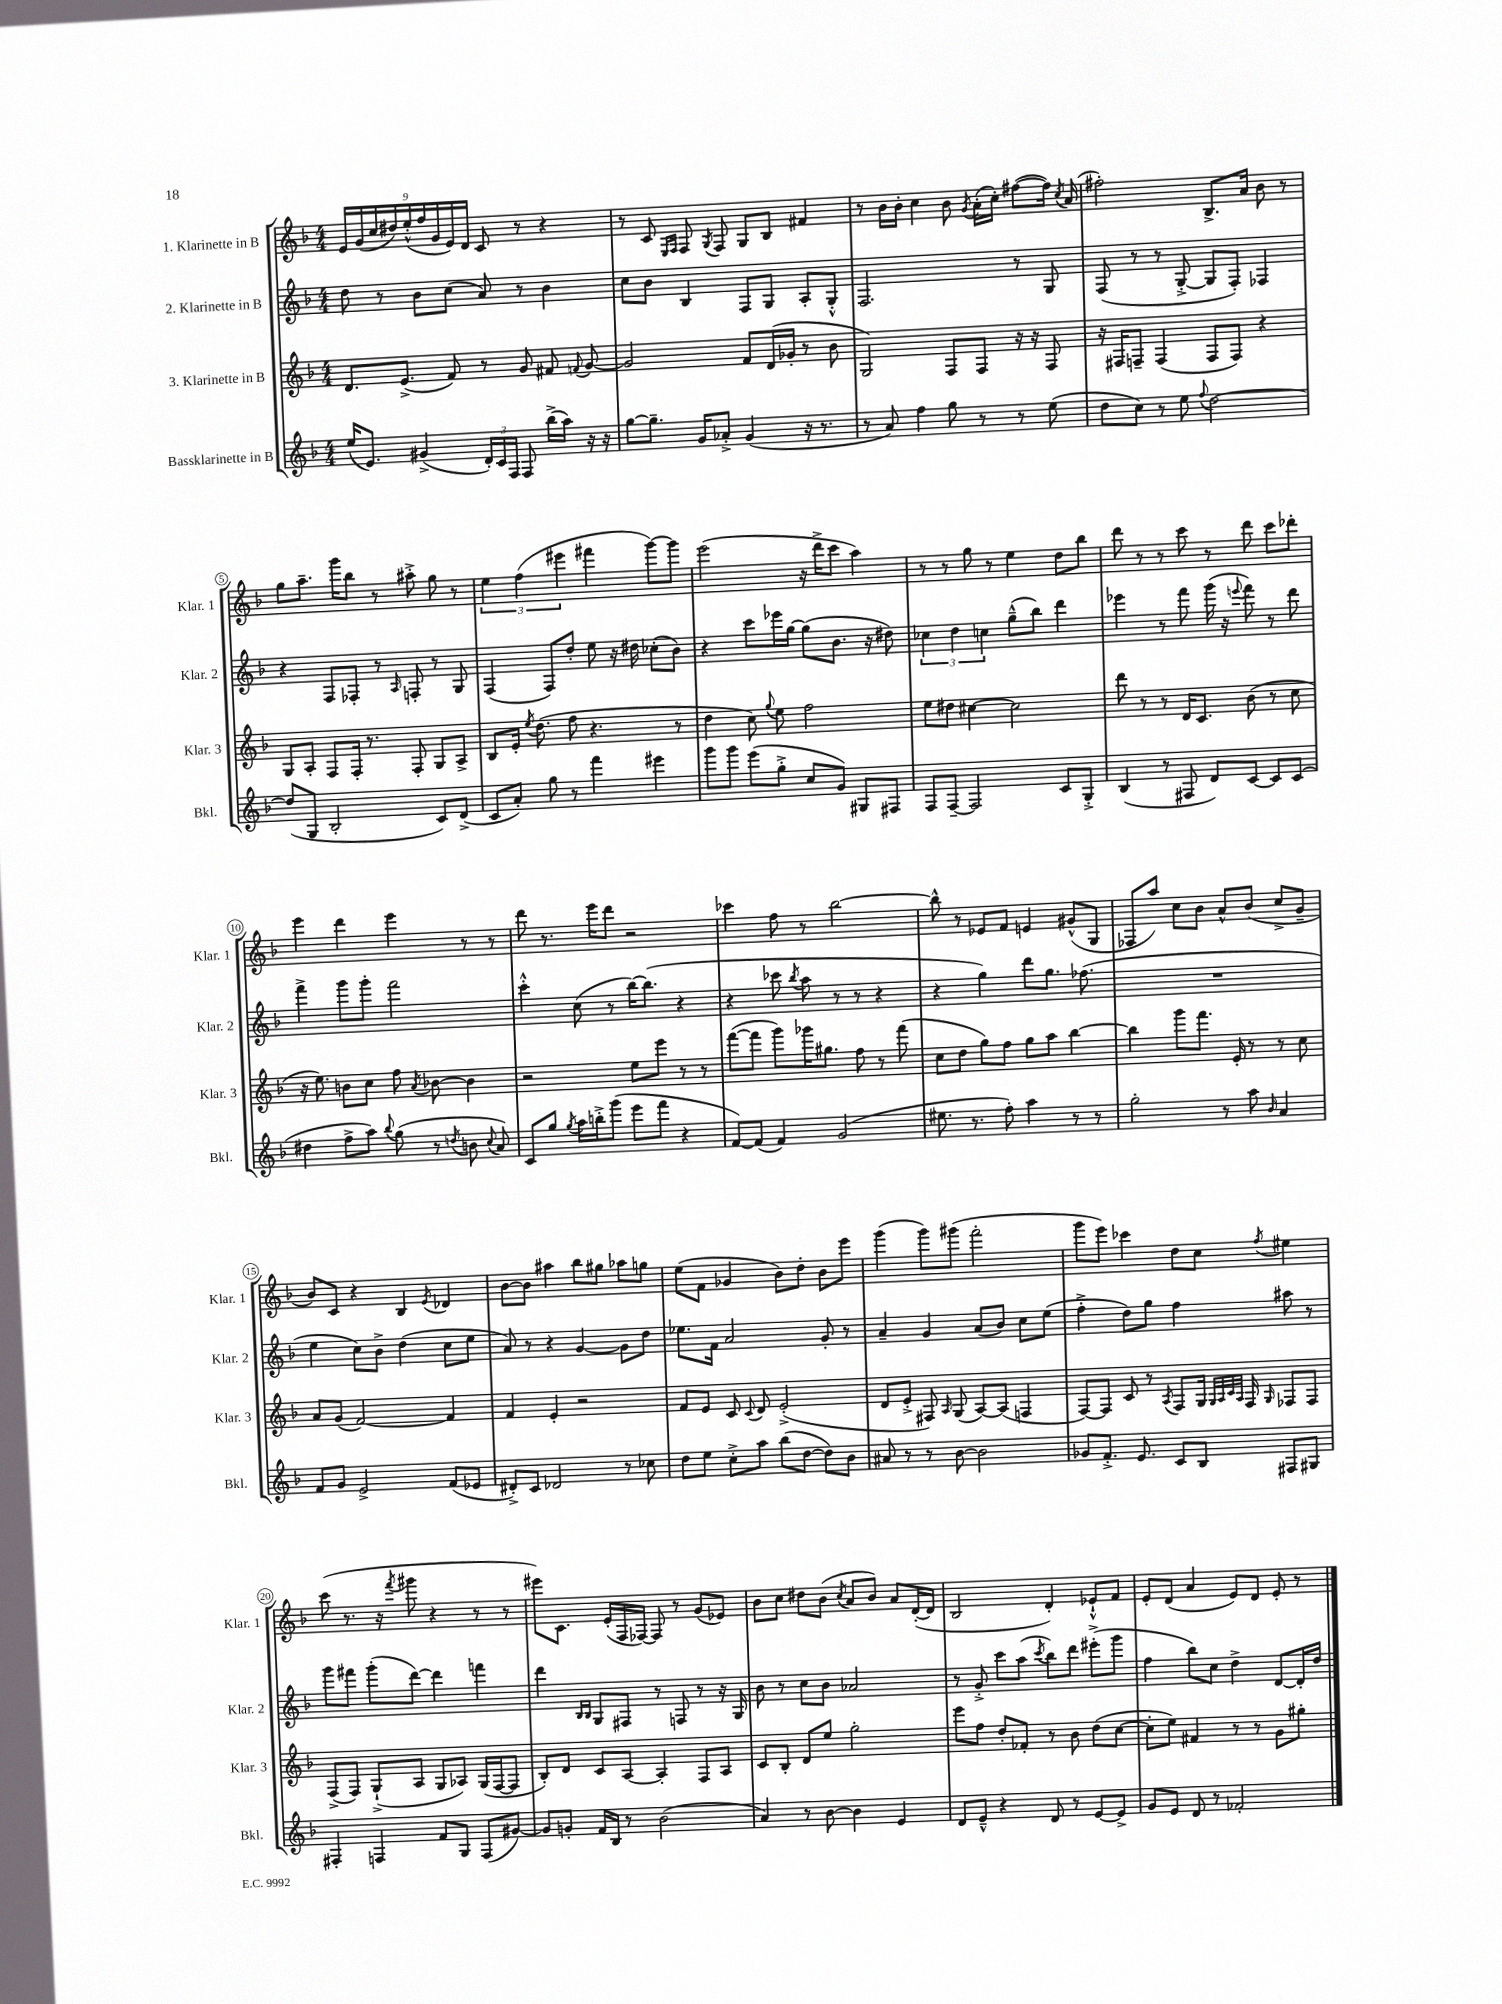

**kern	**kern	**kern	**kern
*staff4	*staff3	*staff2	*staff1
*clefG2	*clefG2	*clefG2	*clefG2
*k[b-]	*k[b-]	*k[b-]	*k[b-]
*M4/4	*M4/4	*M4/4	*M4/4
(16ee	8.d	8dd	18e
.	.	.	(18g
8.e)	.	.	.
.	.	.	18cc
.	.	8r	.
.	.	.	18dd#)
.	(8.e^	.	.
.	.	.	(18ee'^^
(4g#^	.	8b-	.
.	.	.	18ff
.	.	.	18g
.	8f)	(8cc	.
.	.	.	18e)
.	.	.	18d
24d')	8r	8a)	8c
24c	.	.	.
24F	.	.	.
8F	8g	8r	8r
(16bb-^	8f#	4b-	4r
16aa)	.	.	.
.	8qqf	.	.
16r	[8g	.	.
16r	.	.	.
=	=	=	=
[8gg	2g]	8cc	8r
8.gg~]	.	8b-	8c
.	.	.	16qqE
.	.	.	16qqF
.	.	4B-	8F
16g	.	.	.
.	.	.	8qG
8a-'^	.	.	8F
(4g	8f	8F	8G
.	(16d	8G	8B-
.	16g-'	.	.
16r	8r	8A'	4f#
8.r	.	.	.
.	8b-	8G'^^	.
=	=	=	=
8r	2G)	2.F	8r
8a)	.	.	16b-
.	.	.	16b-'
4ff	.	.	4cc
8gg	8F	.	8b-
.	.	.	8qg
8r	8F	.	(16a'
.	.	.	16cc')
8r	16r	8r	([8ff#
.	16r	.	.
(8ee	8F	8G	16ff#])
.	.	.	8qcc
.	.	.	(16a
=	=	=	=
8dd	16r	(8F	2ff#')
.	16F#	.	.
8cc)	8F~	8r	.
8r	(4F	8r	.
8ee	.	[8G'^	.
8qqff	.	.	.
[2dd	8F	8G]	8.B-^
.	8F)	8F')	.
.	.	.	16a
.	4r	4F-	8b-
.	.	.	8r
=	=	=	=
(8dd]	8G	4r	8gg
8G	8A'	.	8.aa~
2B-'	8F	8F	.
.	.	.	16ggg
.	16F'	8F-'	8bb-
.	8.r	.	.
.	.	8r	8r
.	.	16qqA	.
.	8F'	8F'	8aa#'^
8c)	8G	8r	8gg
(8d^	8A^	8G	8r
=	=	=	=
8c	8B-	(4F	6ee
8a')	16e'	.	.
.	.	.	(6ff
.	8qee	.	.
.	(8.dd	.	.
8gg	.	8F)	.
.	.	.	6eee#
8r	8ff	8dd'	.
4fff	4.r	8ee	4fff#
.	.	16r	.
.	.	16dd#	.
4eee#	.	(8cc-'	[8ggg)
.	8r	8b-)	8ggg]
=	=	=	=
8ggg	4dd	4r	(2eee
8ggg	.	.	.
(8eee	8cc)	8ccc	.
.	8qqgg	.	.
8gg'^	8ee	16eee-	.
.	.	[16gg	.
8cc	2ff	(8gg]	16r
.	.	.	16ddd^
8g)	.	8.b-	8ccc
8G#	.	.	4aa)
.	.	16r	.
8F#	.	8dd#)	.
=	=	=	=
8F	8ee	6cc-	8r
[8F~	8dd#	.	8r
.	.	6dd	.
2F]	[4cc#	.	8gg
.	.	6cc	.
.	.	.	8r
.	2cc#]	(8gg~^^	4ee
.	.	8bb-)	.
8c	.	4ddd	8dd
8G'^	.	.	8bb-
=	=	=	=
(4B-	8ddd	4eee-	8ddd
.	8r	.	8r
8r	8r	8r	8r
8F#	16d	8fff	8ccc
.	8.c	.	.
8d)	.	(16ggg	8r
.	.	16r	.
.	.	8qqeee	.
[8c	(8b-	8fff)	8ddd
8c]	8r	8r	8ccc
(8c	8cc	8ddd	8ddd-'
=	=	=	=
4dd#	16r	4fff^	4eee
.	8.ee)	.	.
8ff^	8b	8ggg	4ddd
8aa)	8cc	8ggg'	.
8qqbb-	.	.	.
(8gg	8ff	2fff	4eee
.	8qa	.	.
8r	[8b-	.	.
8qdd	.	.	.
8b	4b-]	.	8r
8qqcc	.	.	.
8a)	.	.	8r
=	=	=	=
8c	2r	4ccc'^^	8ddd
8gg	.	.	8.r
8qgg	.	.	.
16aa	.	(8cc	.
16bb'^	.	.	16eee
(8ggg	.	8r	8ddd
8eee	8ee	[16bb-)	2r
.	.	(8.bb-]	.
8fff	8eee	.	.
4r	8r	4r	.
.	8r	.	.
=	=	=	=
[8f)	([8fff	4r	4ccc-
(8f]	8fff]	.	.
4f)	8ggg)	8ccc-	8ff
.	.	8qbb-	.
.	16ggg-	8aa	8r
.	8.gg#	.	.
(2g	.	8r	[2bb-
.	8ff	8r	.
.	8r	4r	.
.	(8fff	.	.
=	=	=	=
8.ee#	8cc	4r	8bb-^^]
.	8dd	.	8r
8.r	.	.	.
.	8gg)	4gg)	8e-
8ff')	8ff	.	8f
4aa	8gg	8ddd	4e
.	8aa	8.gg	.
8r	[4bb-	.	(8g#^^
.	.	(8.ff-	.
8r	.	.	8G
=	=	=	=
2gg'	4bb-]	1r	8F-
.	.	.	8aa)
.	8ggg	.	8cc
.	8.fff	.	8b-
8r	.	.	8a^^
.	16e'	.	.
8aa	8r	.	(8b-
16qqb-	.	.	.
4a	8r	.	8cc^
.	8cc	.	8g~
=	=	=	=
8f	8a	4ee	8b-)
8g	(8g	.	8c
2e^	[2f)	8cc)	4r
.	.	8b-^	.
.	.	(4dd	4B-
.	.	.	8qe
(8f	4f]	8cc	4d-
8e-	.	8ee	.
=	=	=	=
8d#'^)	4f	8a)	[8b-
8c	.	8r	8b-]
2d-	4e'	4r	4aa#
.	2r	[4g	8bb-
.	.	.	8gg#
8r	.	8g]	8aa-
8cc-	.	8dd	8gg
=	=	=	=
8dd	8f	8.ee-	(8ee
8ee	8e	.	8f
.	.	16f	.
8cc'^	8c	2a	4g-
.	8qqc	.	.
8aa	8d	.	.
(8bb-	(2e'^	.	8b-)
[8dd	.	.	8dd'
8dd])	.	8g'	8b-
8b-	.	8r	8eee
=	=	=	=
8a#	8d	4a~	(4ggg
8r	8e'^	.	.
8r	8F#)	4g	8ggg)
.	16qqA	.	.
[8b-	(8G	.	(8ggg#
2b-]	[8A)	(8a	2fff'
.	(8A]	8b-)	.
.	4F	8cc	.
.	.	(8ee	.
=	=	=	=
8g-	[8F)	4ff'^	8ggg
8.f'^	8F]	.	8eee)
.	8c	8dd)	4ccc-
8.e	.	.	.
.	8r	8gg	.
.	8qA	.	.
8c	8F	4ff	8dd
8B-	16G	.	8cc
.	32qqG	.	.
.	32qqA	.	.
.	32qqc	.	.
.	32qqA	.	.
.	16F	.	.
.	16qqG	.	8qff
8F#	8F-	8aa#	4ee#
8G#	8F-	8r	.
=	=	=	=
4F#'	(8F^	8ggg	(8ccc
.	8F)	8fff#	8.r
4F	(8G`^	(8ggg'	.
.	.	.	16r
.	.	.	8qfff
.	8A	[8ddd)	8ggg#
8f	8G	4ddd]	4r
8G	8A-)	.	.
(8F	(16G	4fff	8r
.	[16F	.	.
[8g#)	8F]	.	8r
=	=	=	=
8g#]	8B-')	4ddd	8eee#)
8g'	8d	.	8.c
.	.	16qqB-	.
.	.	16qqB-	.
16f	8c	8G	.
16B-	.	.	(16e'
8r	[8A	8F#	16F
.	.	.	[16F-)
(2b-	4A']	8r	8F-]
.	.	8F	8r
.	8F	8r	(8g
.	8A	16r	8e-)
.	.	16G	.
=	=	=	=
4a)	8c	8b-	8b-
.	8B-'	8r	8cc
8r	8d	8cc	8dd#
[8b-	8ee	8b-	(8b-
.	.	.	8qcc
4b-]	2gg'	2a-	8a
.	.	.	8b-)
4e	.	.	8a
.	.	.	([16d'
.	.	.	16d]
=	=	=	=
8d	8eee	8r	2B-
8e~^^	8ff	8g'^	.
4r	8dd'	8ccc	.
.	8f-'	(8aa	.
.	.	8qccc	.
8d	8r	8bb-)	4d')
8r	8b-	8ddd	.
[8e	(8dd	(8eee#'^	8e-`^^
8e^]	[8cc	8ggg	8f
=	=	=	=
8g	8cc']	4ff	8e'
8e	8ee)	.	(8d
8d	4f#	8bb-)	4a
8r	.	8cc	.
2f-'	8r	4dd^	8e)
.	8r	.	8d
.	8g	[8d	8e'
.	8gg#'	16d']	8r
.	.	16dd	.
==	==	==	==
*-	*-	*-	*-
